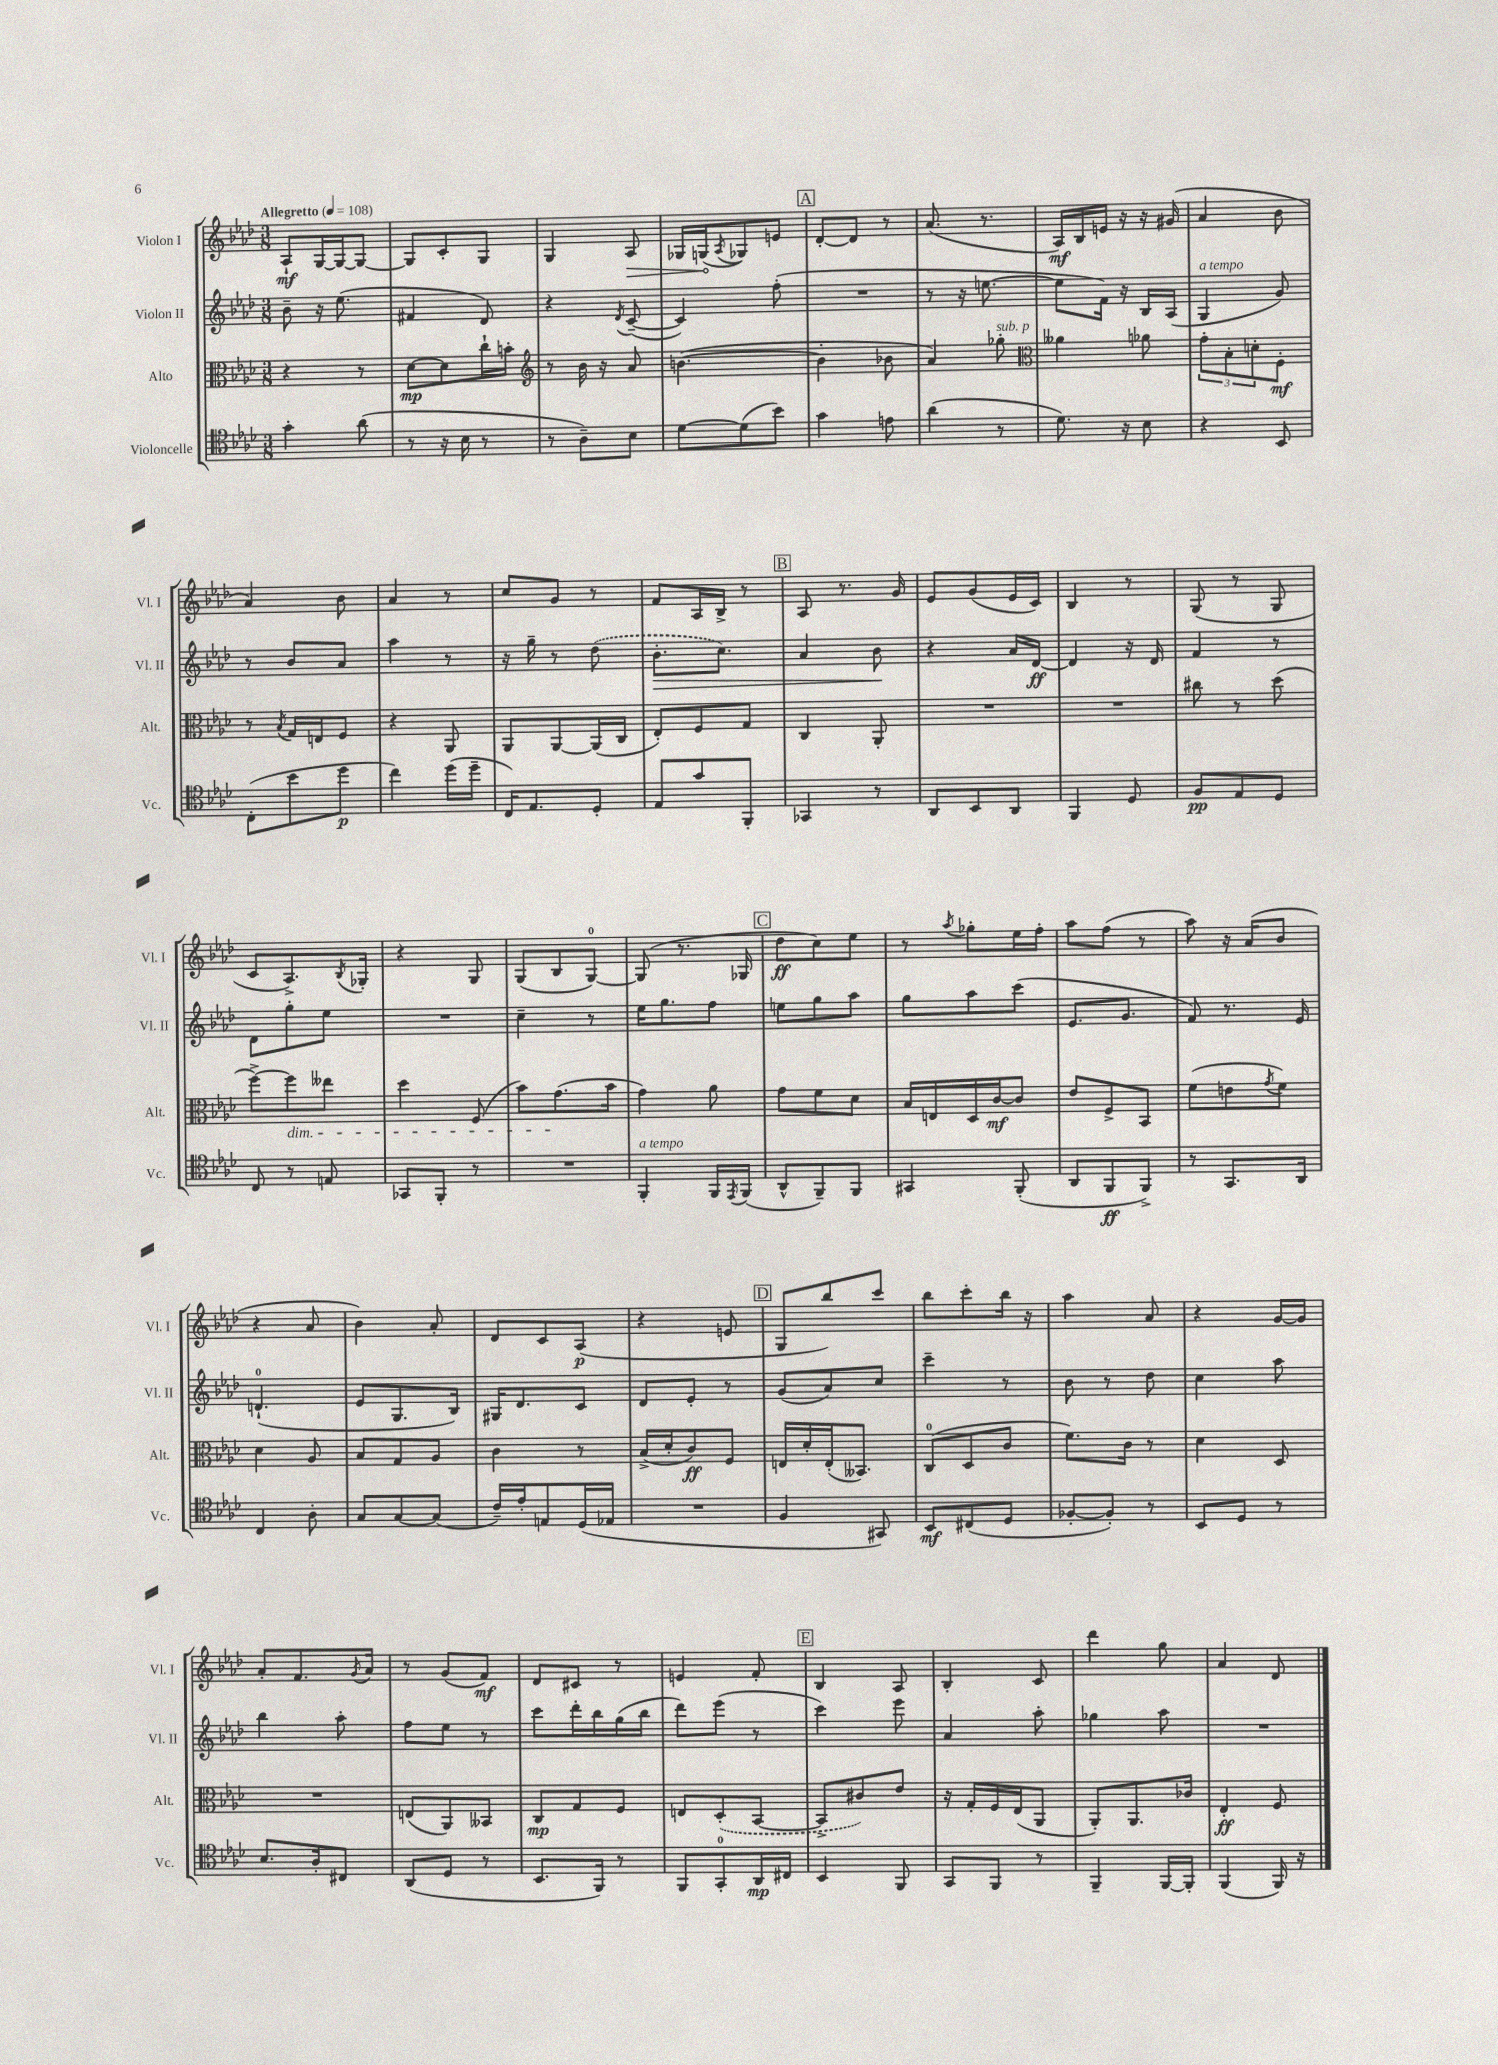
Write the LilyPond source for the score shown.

<<
\new StaffGroup <<
\new Staff = "s0" \with { instrumentName = "Violon I" shortInstrumentName = "Vl. I" } {
    \clef treble \key aes \major \numericTimeSignature \time 3/8 \tempo "Allegretto" 4 = 108
    aes8-!\mf g16~ g16~ g8~ |
    g8 c'8-. g8 |
    g4 \once \override Hairpin.circled-tip = ##t aes8\> |
    ges16 g16\!( \acciaccatura { aes8 } ges8) e'8 |
    \mark \markup { \box "A" } des'8~-. des'8 r8 |
    aes'8.( r8. |
    aes16\mf) bes16 e'16 r16 r16 gis'16( |
    aes'4 bes'8 |
    aes'4) bes'8 |
    aes'4 r8 |
    c''8 g'8 r8 |
    f'8 aes16 bes16-> r8 |
    \mark \markup { \box "B" } aes8 r8. g'16 |
    ees'8 g'8( ees'16 c'16) |
    bes4 r8 |
    g8( r8 g8 |
    c'8 aes8.->) \acciaccatura { bes8 } ges16-. |
    r4 g8 |
    g8( bes8 g8-0~) |
    g8( r8. ges16 |
    \mark \markup { \box "C" } des''8\ff c''8) ees''8 |
    r8 \acciaccatura { aes''8 } ges''8-. ees''16 f''16-. |
    aes''8 f''8( r8 |
    aes''8) r16 aes'16( bes'8 |
    r4 aes'8 |
    bes'4) aes'8-. |
    des'8 c'8 aes8\p( |
    r4 e'8 |
    \mark \markup { \box "D" } g8 bes''8) c'''8 |
    bes''8 c'''8-. bes''16 r16 |
    aes''4 aes'8 |
    r4 g'16~ g'16 |
    aes'8-. f'8. \acciaccatura { g'8 } aes'16 |
    r8 g'8( f'8\mf) |
    des'8 cis'8 r8 |
    e'4 f'8-. |
    \mark \markup { \box "E" } bes4 aes8 |
    bes4-. c'8 |
    des'''4 g''8 |
    aes'4 des'8 \bar "|." |
}
\new Staff = "s1" \with { instrumentName = "Violon II" shortInstrumentName = "Vl. II" } {
    \clef treble \key aes \major \numericTimeSignature \time 3/8
    bes'8-- r16 ees''8.( |
    fis'4 des'8) |
    r4 \acciaccatura { des'8 } c'8~--( |
    c'4) f''8-.( |
    \mark \markup { \box "A" } R4. |
    r8 r16 e''8.~ |
    e''8 f'16) r16 bes16 aes16( |
    g4^\markup { \italic "a tempo" } g'8) |
    r8 bes'8 aes'8 |
    aes''4 r8 |
    r16 g''16-- r8 \once \slurDashed des''8( |
    bes'8.-.\> c''8.) |
    \mark \markup { \box "B" } aes'4 bes'8\! |
    r4 aes'16 des'16~\ff |
    des'4 r16 des'16 |
    f'4 r8 |
    des'8 g''8-. ees''8 |
    R4. |
    c''4-- r8 |
    ees''16 g''8. f''8 |
    \mark \markup { \box "C" } e''8 g''8 aes''8 |
    g''8 aes''8 c'''8( |
    ees'8. g'8. |
    f'8) r8. ees'16 |
    d'4.-0-!( |
    ees'8 g8. bes16) |
    gis16 des'8. c'8 |
    des'8 ees'8-. r8 |
    \mark \markup { \box "D" } g'8( aes'8) c''8 |
    c'''4-- r8 |
    bes'8 r8 des''8 |
    c''4 aes''8 |
    bes''4 aes''8-. |
    f''8 ees''8 r8 |
    c'''8 des'''16-. bes''16 g''16( bes''16 |
    des'''8) ees'''8( r8 |
    \mark \markup { \box "E" } c'''4) ees'''8 |
    aes'4 aes''8-. |
    ges''4 aes''8 |
    R4. \bar "|." |
}
\new Staff = "s2" \with { instrumentName = "Alto" shortInstrumentName = "Alt." } {
    \clef alto \key aes \major \numericTimeSignature \time 3/8
    r4 r8 |
    des'8~\mp des'8 c''16-! b'16-. |
    \clef treble r8 bes'16 r16 aes'8 |
    b'4.~( |
    \mark \markup { \box "A" } b'4-. bes'8 |
    aes'4) ges''8-.^\markup { \italic "sub. p" } |
    \clef alto aeses'4 aes'8 |
    \tuplet 3/2 { g'8-. bes8-. d'8-. } f8-.\mf |
    r8 \acciaccatura { bes8 } g16 e16 f8 |
    r4 aes,8 |
    aes,8 aes,8~ aes,16( c16 |
    ees8-.) f8 g8 |
    \mark \markup { \box "B" } c4 aes,8-. |
    R4. |
    R4. |
    cis''8 r8 des''8( |
    f''8~->) f''8\dim eeses''8 |
    des''4 f8( |
    bes'8) g'8.\!( bes'16 |
    g'4) aes'8 |
    \mark \markup { \box "C" } g'8 f'8 des'8 |
    bes16 e16 des16 c'16~\mf c'8 |
    ees'8 f8-> bes,8 |
    f'8( e'8 \acciaccatura { g'8 } f'8) |
    des'4 aes8 |
    bes8 g8 aes8 |
    c'4 r8 |
    bes16->( des'16-. c'8\ff) f8 |
    \mark \markup { \box "D" } e16 des'16-. e16-.( beses,8.) |
    c8-0( des8 c'8 |
    f'8.) c'16 r8 |
    des'4 des8 |
    R4. |
    e8( aes,8) beses,8 |
    c8\mp g8 f8 |
    e8 \once \slurDashed des8-.( bes,8~ |
    \mark \markup { \box "E" } bes,8-> cis'8) ees'8 |
    r16 g16-. f16 ees16( aes,8 |
    aes,8-.) aes,8. ces'16 |
    ees4-.\ff f8 \bar "|." |
}
\new Staff = "s3" \with { instrumentName = "Violoncelle" shortInstrumentName = "Vc." } {
    \clef tenor \key aes \major \numericTimeSignature \time 3/8
    g'4-. aes'8( |
    r8 r16 bes16 r8 |
    r8 aes8--) bes8 |
    des'8~ des'8( bes'8) |
    \mark \markup { \box "A" } g'4 e'8 |
    aes'4( r8 |
    des'8.) r16 bes8 |
    r4 bes,8 |
    c8-.( bes'8 des''8\p |
    c''4) des''16( des''16-- |
    c16) ees8. des8-. |
    ees8 g'8 f,8-. |
    \mark \markup { \box "B" } ges,4 r8 |
    aes,8 bes,8 aes,8 |
    f,4 des8 |
    f8\pp ees8 des8 |
    c8 r8 e8 |
    ges,8 f,8-. r8 |
    R4. |
    f,4-.^\markup { \italic "a tempo" } f,16 \acciaccatura { ees,8 } f,16( |
    \mark \markup { \box "C" } aes,8-^ f,8--) f,8 |
    gis,4 f,8-.( |
    aes,8 f,8\ff f,8->) |
    r8 g,8. aes,16 |
    c4 aes8-. |
    g8 g8~ g8( |
    c'16--) ees'16-. e8 des16( ees16 |
    R4. |
    \mark \markup { \box "D" } f4 gis,8) |
    bes,8\mf cis8( des8 |
    fes8~-. fes8-.) r8 |
    bes,8 des8 r8 |
    bes8. aes16-. cis8 |
    aes,8( des8 r8 |
    bes,8. f,16) r8 |
    f,8 g,8-0-. aes,16\mp cis16 |
    \mark \markup { \box "E" } bes,4 f,8 |
    g,8 f,8 r8 |
    f,4-- f,16~ f,16-. |
    f,4( f,16) r16 \bar "|." |
}
>>
>>
\layout { \context { \Score \remove "Bar_number_engraver" } }
